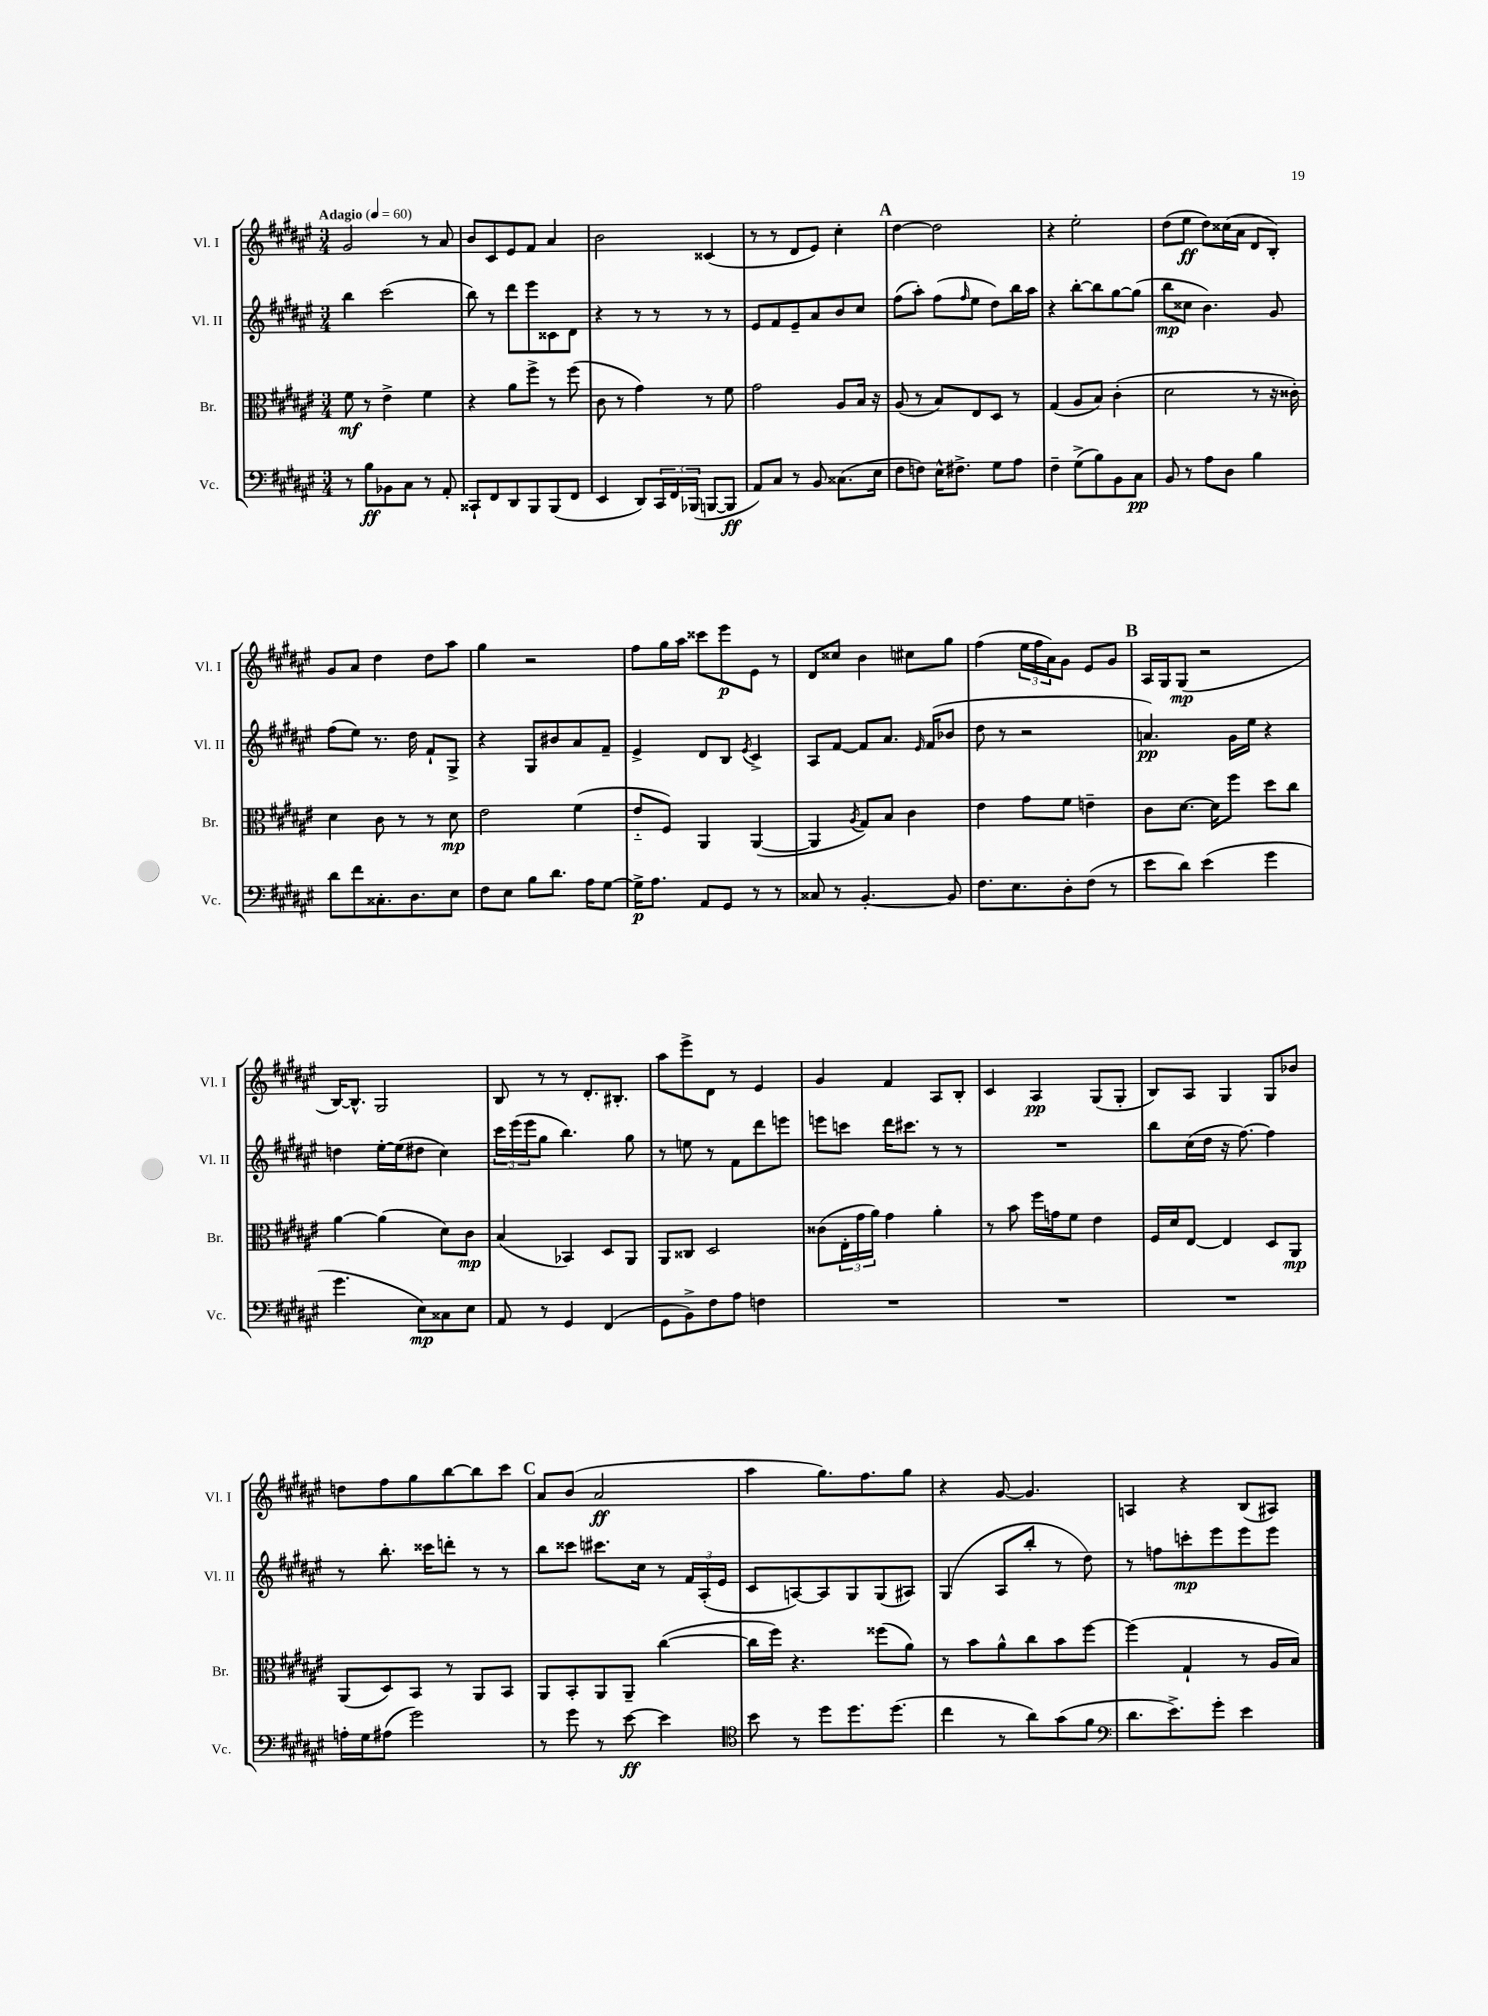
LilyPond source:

<<
\new StaffGroup <<
\new Staff = "s0" \with { instrumentName = "Vl. I" shortInstrumentName = "Vl. I" } {
    \clef treble \key fis \major \numericTimeSignature \time 3/4 \tempo "Adagio" 4 = 60
    gis'2 r8 ais'8 |
    b'8 cis'8 eis'8 fis'8 ais'4 |
    b'2 cisis'4( |
    r8 r8 dis'8 eis'8) cis''4-. |
    \mark \markup { \bold "A" } dis''4~ dis''2 |
    r4 eis''2-. |
    dis''8( eis''8\ff dis''8) cisis''16( ais'16 dis'8 b8-.) |
    gis'8 ais'8 dis''4 dis''8 ais''8 |
    gis''4 r2 |
    fis''8 gis''16 ais''16 cisis'''8 eis'''8\p eis'8 r8 |
    dis'8 cisis''8 b'4 cis''8 gis''8 |
    fis''4( \tuplet 3/2 { eis''16 fis''16 ais'16) } gis'8 eis'8 gis'8 |
    \mark \markup { \bold "B" } ais16 gis16 gis8\mp( r2 |
    b16~) b8.-^ gis2 |
    b8 r8 r8 dis'8.-. bis8.-. |
    ais''8 eis'''8-> dis'8 r8 eis'4 |
    gis'4 fis'4 ais8 b8-. |
    cis'4 ais4\pp gis8( gis8-. |
    b8) ais8 gis4 gis8 bes'8 |
    d''8 fis''8 gis''8 b''8~ b''8 cis'''8 |
    \mark \markup { \bold "C" } ais'8 b'8( ais'2\ff |
    ais''4 gis''8.) fis''8. gis''8 |
    r4 gis'8~ gis'4. |
    a4 r4 b8( ais8) \bar "|." |
}
\new Staff = "s1" \with { instrumentName = "Vl. II" shortInstrumentName = "Vl. II" } {
    \clef treble \key fis \major \numericTimeSignature \time 3/4
    b''4 cis'''2( |
    b''8) r8 dis'''8 eis'''8 cisis'8 dis'8 |
    r4 r8 r8 r8 r8 |
    eis'8 fis'8 eis'8-- ais'8 b'8 cis''8 |
    \mark \markup { \bold "A" } fis''8( ais''8-.) fis''8( \grace { fis''16 } eis''8 dis''8) b''16 ais''16 |
    r4 b''8~-. b''8 gis''8~ gis''8( |
    b''8\mp cisis''8 b'4.) gis'8 |
    fis''8( eis''8) r8. dis''16 fis'8-! gis8-> |
    r4 gis8 bis'8 ais'8 fis'8-- |
    eis'4-> dis'8 b8 \acciaccatura { eis'8 } cis'4-> |
    ais8 fis'8~ fis'8 ais'8. \grace { eis'16 } fis'16( bes'8 |
    dis''8 r8 r2 |
    \mark \markup { \bold "B" } a'4.\pp) gis'16 eis''16 r4 |
    d''4 eis''16~-. eis''16( dis''8 cis''4) |
    \tuplet 3/2 { cis'''16 eis'''16( eis'''16 } gis''8 b''4.) gis''8 |
    r8 e''8 r8 fis'8 dis'''8 e'''8 |
    e'''8 c'''8 dis'''16 cis'''8. r8 r8 |
    R2. |
    b''8 cis''16( dis''16 r16 fis''8.~) fis''4 |
    r8 b''8.-. cisis'''16 d'''8-. r8 r8 |
    \mark \markup { \bold "C" } b''8 cisis'''8 cis'''8. cis''16 r8 \tuplet 3/2 { fis'16 ais16-.( eis'16 } |
    cis'8 a8~) a8 gis8 gis8( ais8) |
    gis4( ais8 b''8-. r8 dis''8) |
    r8 f''8 c'''8-.\mp eis'''8 eis'''8 eis'''8 \bar "|." |
}
\new Staff = "s2" \with { instrumentName = "Br." shortInstrumentName = "Br." } {
    \clef alto \key fis \major \numericTimeSignature \time 3/4
    fis'8\mf r8 eis'4-> fis'4 |
    r4 ais'8 fis''8-> r8 fis''8( |
    cis'8 r8 gis'4) r8 fis'8 |
    gis'2 ais8 b16 r16 |
    \mark \markup { \bold "A" } ais8( r8 b8) eis8 dis8 r8 |
    gis4( ais8 b8) cis'4-.( |
    dis'2 r8 r16 cisis'16-.) |
    dis'4 cis'8 r8 r8 dis'8\mp |
    eis'2 fis'4( |
    eis'8-_ fis8) ais,4 ais,4~( |
    ais,4 \acciaccatura { ais8 } gis8) b8 cis'4 |
    eis'4 gis'8 fis'8 e'4-- |
    \mark \markup { \bold "B" } cis'8 dis'8.~ dis'16 fis''8 dis''8 cis''8 |
    ais'4~ ais'4( dis'8) cis'8\mp |
    b4( bes,4) dis8 ais,8 |
    ais,8 cisis8 dis2 |
    cisis'8( \tuplet 3/2 { eis16-. gis'16 ais'16) } gis'4 ais'4-. |
    r8 b'8 fis''16 g'16 fis'8 eis'4 |
    fis16 dis'16 eis8~ eis4 dis8 ais,8\mp |
    ais,8( dis8) b,8 r8 ais,8 b,8 |
    \mark \markup { \bold "C" } ais,8 b,8-. ais,8 ais,8-- cis''4~( |
    cis''16 fis''16) r4. fisis''8( ais'8) |
    r8 b'8 ais'8-^ cis''8 b'8 fis''8~ |
    fis''4( gis4-! r8 ais16 b16) \bar "|." |
}
\new Staff = "s3" \with { instrumentName = "Vc." shortInstrumentName = "Vc." } {
    \clef bass \key fis \major \numericTimeSignature \time 3/4
    r8 b8\ff bes,8 cis8 r8 ais,8-. |
    cisis,8-! fis,8 dis,8 b,,8 b,,8( fis,8 |
    eis,4 dis,8) \tuplet 3/2 { cis,16 fis,16 bes,,16( } b,,8~ b,,8\ff |
    ais,8) cis8 r8 b,8 cisis8.( eis16 |
    \mark \markup { \bold "A" } fis8 f8) eis16-^ fis8.-> gis8 ais8 |
    fis4-- gis8->( b8) b,8 cis8\pp |
    b,8 r8 ais8 dis8 b4 |
    dis'8 fis'8 cisis8.-. dis8. eis8 |
    fis8 eis8 b8 dis'8. ais16 gis8~ |
    gis16->\p ais8. ais,8 gis,8 r8 r8 |
    cisis8 r8 b,4.~-. b,8 |
    fis8. eis8. dis8-. fis8( r8 |
    \mark \markup { \bold "B" } eis'8 dis'8) eis'4( gis'4 |
    gis'4. eis8\mp) cisis8 eis8 |
    ais,8 r8 gis,4 fis,4( |
    gis,8 b,8->) fis8 ais8 f4 |
    R2. |
    R2. |
    R2. |
    a16-. gis16 ais8( gis'2) |
    \mark \markup { \bold "C" } r8 gis'8 r8 eis'8~\ff eis'4 |
    \clef tenor b'8 r8 dis''8 dis''8. dis''8.( |
    cis''4 r8 ais'8) gis'8( fis'8 |
    \clef bass dis'8. eis'8.->) gis'8-. eis'4 \bar "|." |
}
>>
>>
\layout { \context { \Score \remove "Bar_number_engraver" } }
